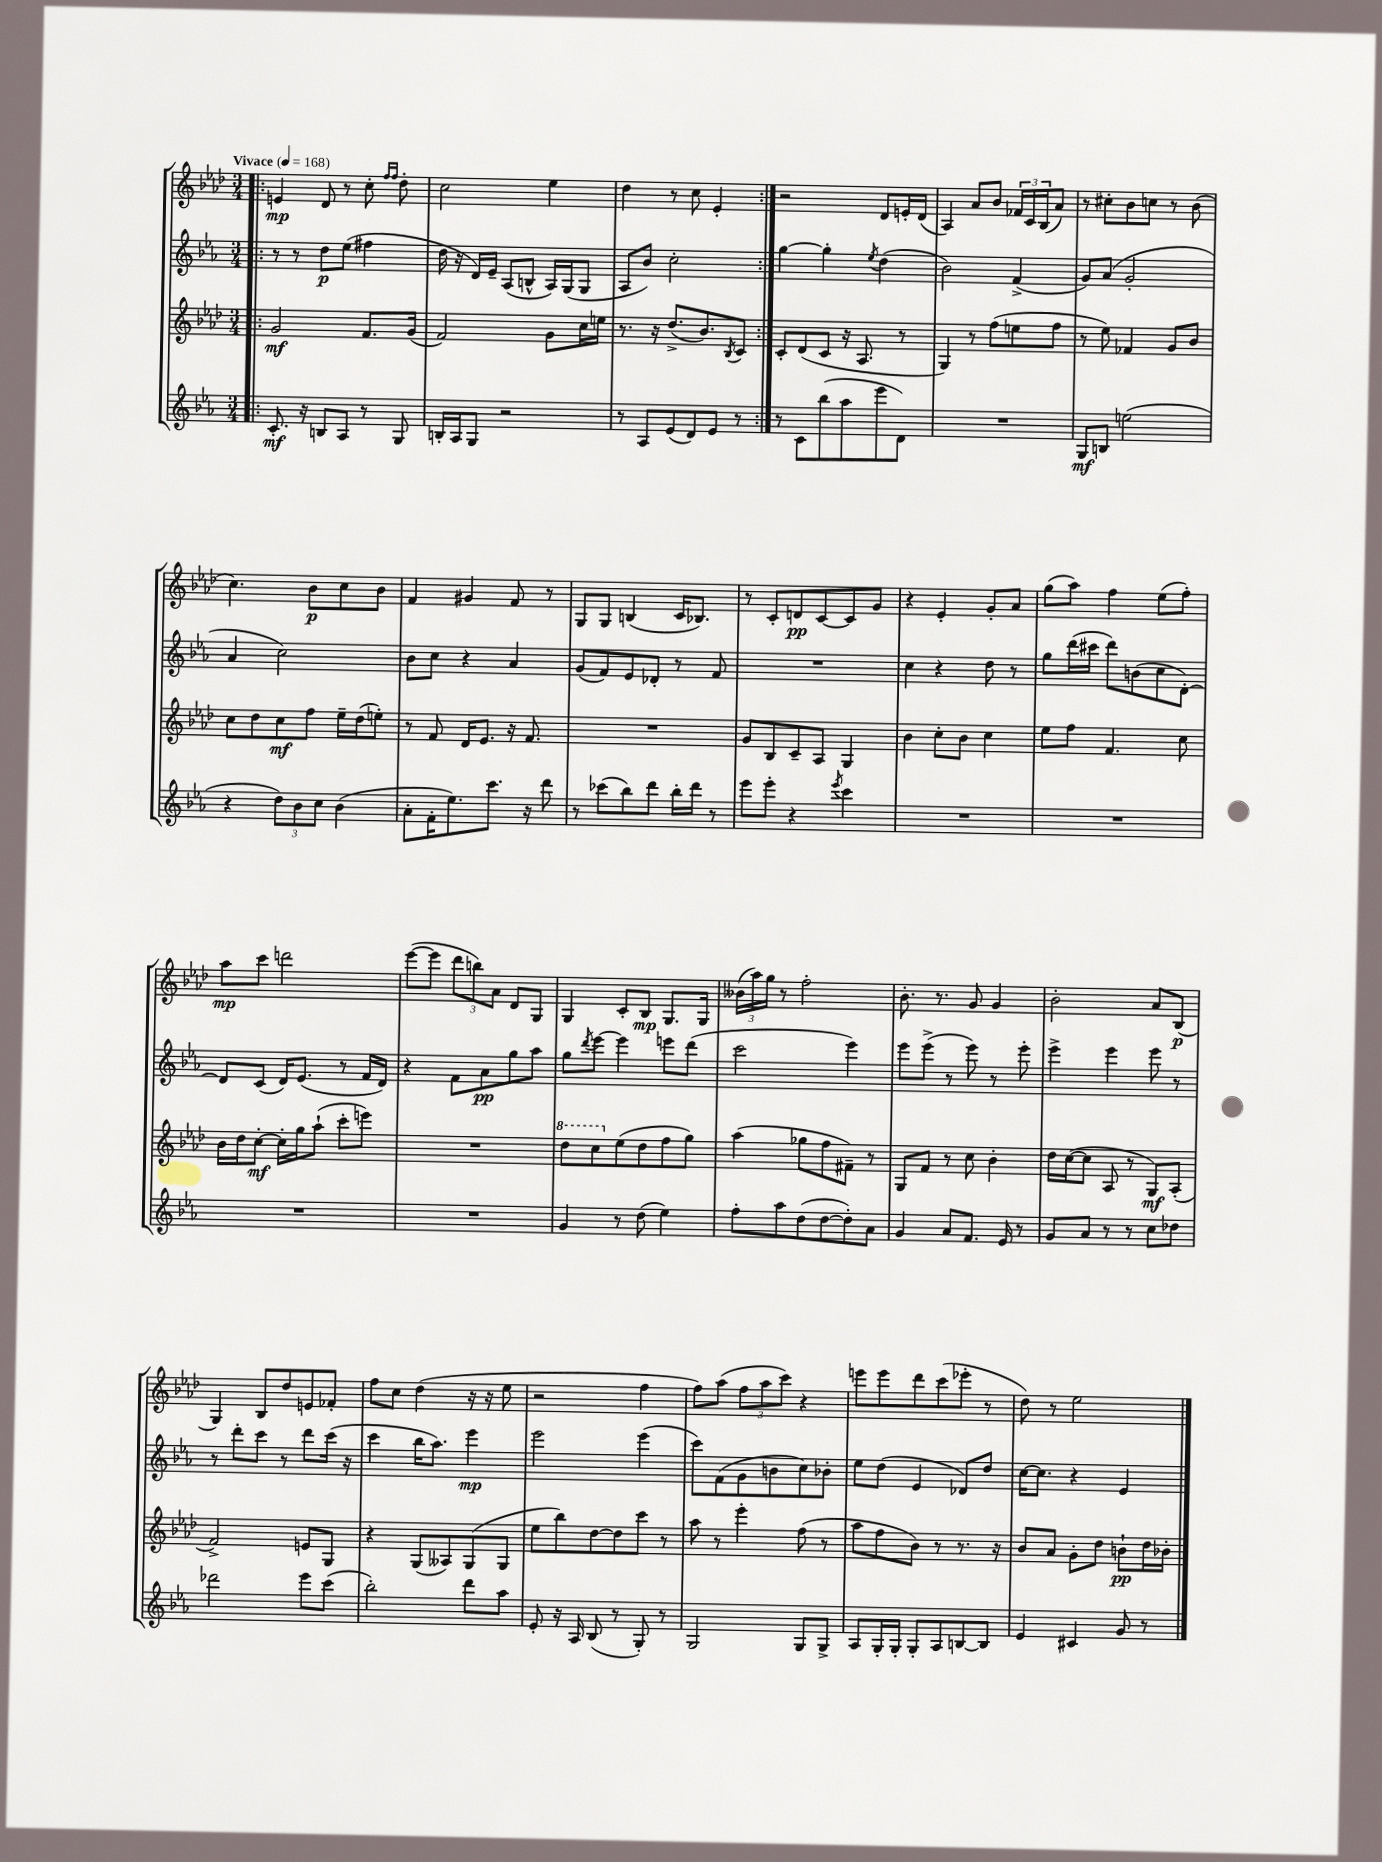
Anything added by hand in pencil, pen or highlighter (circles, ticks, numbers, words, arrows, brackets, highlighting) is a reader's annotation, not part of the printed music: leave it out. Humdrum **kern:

**kern	**kern	**kern	**kern
*staff4	*staff3	*staff2	*staff1
*clefG2	*clefG2	*clefG2	*clefG2
*k[b-e-a-]	*k[b-e-a-d-]	*k[b-e-a-]	*k[b-e-a-d-]
*M3/4	*M3/4	*M3/4	*M3/4
*MM168	*MM168	*MM168	*MM168
=!|:	=!|:	=!|:	=!|:
8.c'/	2g/	8r	4e/
.	.	8r	.
16r	.	.	.
8B/L	.	8dd\L	8d-/
8A-/J	.	(8ee-\J	8r
8r	8.f/L	4ff#\	8cc'\
.	.	.	16qqff/LL
.	.	.	16qqff/JJ
8G/	.	.	8dd-'\
.	(16g/Jk	.	.
=	=	=	=
16B'/LL	2f/)	16dd\	2cc\
16A-/J	.	16r	.
8G/J	.	16d/LL)	.
.	.	16e-~/JJ	.
2r	.	(8A-/L	.
.	.	8B^^/J	.
.	8g\L	16A-/LL)	4ee-\
.	.	(16G/J	.
.	16cc\L	8G/J	.
.	16ee\JJ	.	.
=	=	=	=
8r	8.r	8A-/L	4dd-\
8A-/L	.	8b-/J)	.
.	16r	.	.
(8e-/	(8.dd-^/L	2cc'\	8r
8d/)	.	.	8cc\
.	8.b-/)	.	.
8e-/J	.	.	4e-'/
.	8qB-/	.	.
8r	8c/J	.	.
=:|!	=:|!	=:|!	=:|!
8r	8c'/L	[4gg\	2r
8c\L	(8d-/	.	.
(8bb-\	8c/J	4gg'\]	.
8aa-\	16r	.	.
.	8.A-/	.	.
.	.	8qee-/	.
8eee-\	.	(4dd\	8d-/L
8d\J)	8r	.	16e'/L
.	.	.	(16d-/JJ
=	=	=	=
2.r	4G/)	2b-\)	4A-/)
.	8r	.	8a-/L
.	(8ff\L	.	8b-/J
.	8ee\	(4f^/	24f-/LL
.	.	.	24c/
.	.	.	(24B-/J
.	8ff\J	.	8a-/J)
=	=	=	=
8G/L	8r	8g/L)	8r
8B/J	8ee-\)	(8a-/J	8cc#'\L
(2ee\	4f-/	2g'/	8b-\
.	.	.	8cc\J
.	8g/L	.	8r
.	8b-/J	.	(8b-\
=	=	=	=
4r	8cc\L	4a-/	4.cc\)
.	8dd-\	.	.
12dd\L)	8cc\	2cc\)	.
12b-\	.	.	.
.	8ff\J	.	8b-\L
12cc\J	.	.	.
(4b-\	16ee-~\LL	.	8cc\
.	(16dd-\J	.	.
.	8ee'\J)	.	8b-\J
=	=	=	=
8a-'\L	8r	8b-\L	4f/
16f'\K	8f/	8cc\J	.
8.ee-\)	.	.	.
.	16d-/LK	4r	4g#/
.	8.e-/J	.	.
8.ccc\J	.	.	.
.	16r	4a-/	8f/
16r	8.f/	.	.
8ddd\	.	.	8r
=	=	=	=
8r	2.r	(8g/L	8G/L
(8ccc-\L	.	8f/)	8G/J
8bb-\)	.	8e-/	(4B/
8ddd\J	.	8d-'/J	.
16bb-'\LL	.	8r	16c/LK
16ddd\JJ	.	.	8.B-/J)
8r	.	8f/	.
=	=	=	=
8eee-\L	8g/L	2.r	8r
8eee-'\J	8B-/	.	8c'/L
4r	8c~/	.	8d/
.	8A-/J	.	[8c/
8qeee-/	.	.	.
4ccc\	4G/	.	8c/]
.	.	.	8g/J
=	=	=	=
2.r	4b-\	4cc\	4r
.	8cc'\L	4r	4e-'/
.	8b-\J	.	.
.	4cc\	8dd\	8g'/L
.	.	8r	8a-/J
=	=	=	=
2.r	8ee-\L	8gg\L	(8gg\L
.	8ff\J	(16ddd\L	8aa-\J)
.	.	16ccc#\JJ	.
.	4.f/	8ddd\L)	4ff\
.	.	(8b\	.
.	.	8cc\	(8ee-\L
.	8cc\	[8d'\J)	8ff'\J)
=	=	=	=
2.r	16b-\LL	8d/]L	8aa-\L
.	16dd-\J	.	.
.	[8cc'\J	(8c/J	8ccc\J
.	16cc'\]LL	16d/LK)	2ddd\
.	16gg\J	(8.e-/J	.
.	(8aa-`\J	.	.
.	8ccc'\L	8r	.
.	8eee\J)	16f/LL	.
.	.	16d/JJ)	.
=	=	=	=
2.r	2.r	4r	([8eee-\L
.	.	.	8eee-\]J
.	.	8f\L	12ddd-\L
.	.	.	12bb\)
.	.	8a-\	.
.	.	.	12a-\J
.	.	8gg\	8d-/L
.	.	8aa-\J	8G/J
=	=	=	=
4g/	8ddd-\L	8gg\L	4G/
.	.	8qddd/	.
.	8ccc\	[8eee-\J	.
8r	(8ee-\	4eee-\]	8c'/L
(8dd\	8dd-\	.	8B-/J
4ee-\)	8ff\	8eee\L	8.G/L
.	8gg\J)	(8ddd\J	.
.	.	.	16G/Jk
=	=	=	=
8ff'\L	(4aa-\	2ccc\	(24b--\LL
.	.	.	24aa-\)
.	.	.	24gg\JJ
8aa-\	.	.	8r
(8dd\	8gg-\L	.	2ff'\
[8dd\	8ff\	.	.
8dd'\])	8f#~\J)	4eee-\)	.
8a-\J	8r	.	.
=	=	=	=
4g/	8G/L	8eee-\L	8.b-'\
.	8f/J	(8eee-^\J	.
.	.	.	8.r
8a-/L	8r	8r	.
8.f/J	8cc\	8eee-\)	8g/
.	4b-'\	8r	4g/
16e-/	.	.	.
8r	.	8eee-'\	.
=	=	=	=
8g/L	16dd-\LL	4eee-^\	2b-'\
.	([16cc\J	.	.
8a-/J	8cc\]J	.	.
8r	8A-/	4eee-\	.
8r	8r	.	.
8cc\L	8G/L)	8eee-\	8a-/L
8dd-\J	(8A-'/J	8r	(8B-/J
=	=	=	=
2ddd-\	2f^/)	8r	4G/)
.	.	8ddd'\L	.
.	.	8ccc\J	8B-/L
.	.	8r	8dd-/
8eee-\L	8e/L	8ddd\L	8e/
(8ccc\J	8G/J	(16ccc\Jk	8f-'/J
.	.	16r	.
=	=	=	=
2bb-'\)	4r	4ccc\	8ff\L
.	.	.	8cc\J
.	(8G/L	16bb-\LK	(4dd-\
.	.	8.aa-\J)	.
.	8A--/)	.	.
8ddd\L	(8G/	4eee-\	16r
.	.	.	16r
8aa-\J	8G/J	.	8ee-\
=	=	=	=
8e-'/	8ee-\L	2eee-\	2r
16r	8bb-\)	.	.
16A-/	.	.	.
(8B-/	[8dd-\	.	.
8r	8dd-\]	.	.
8G'/)	8ccc\J	(4eee-\	4ff\
8r	8r	.	.
=	=	=	=
2G/	8aa-\	8ccc\L)	8ff\L)
.	8r	(8f\	(8aa-\J
.	4eee-'\	8g\	12ff\L
.	.	.	12aa-\
.	.	8b\	.
.	.	.	12ccc\J)
8G/L	(8ff\	8cc\)	4r
8G^/J	8r	8b-'\J	.
=	=	=	=
8A-/L	8aa-\L	8ee-\L	8eee\L
16G'/L	8ff\	(8dd\J	8eee\
16G'/JJ	.	.	.
8G'/L	8b-\J)	4e-/	8ddd-\
8A-/	8r	.	(8ccc\
[8B/	8.r	8d-/L)	8eee-'\J
8B/]J	.	8dd/J	8r
.	16r	.	.
=	=	=	=
4e-/	8b-/L	[16cc\LK	8dd-\)
.	.	8.cc\]J	.
.	8a-/J	.	8r
4c#/	8g'\L	4r	2ee-\
.	8dd-\J	.	.
8g/	8b`\L	4e-/	.
8r	16dd-\L	.	.
.	16b-'\JJ	.	.
==	==	==	==
*-	*-	*-	*-
